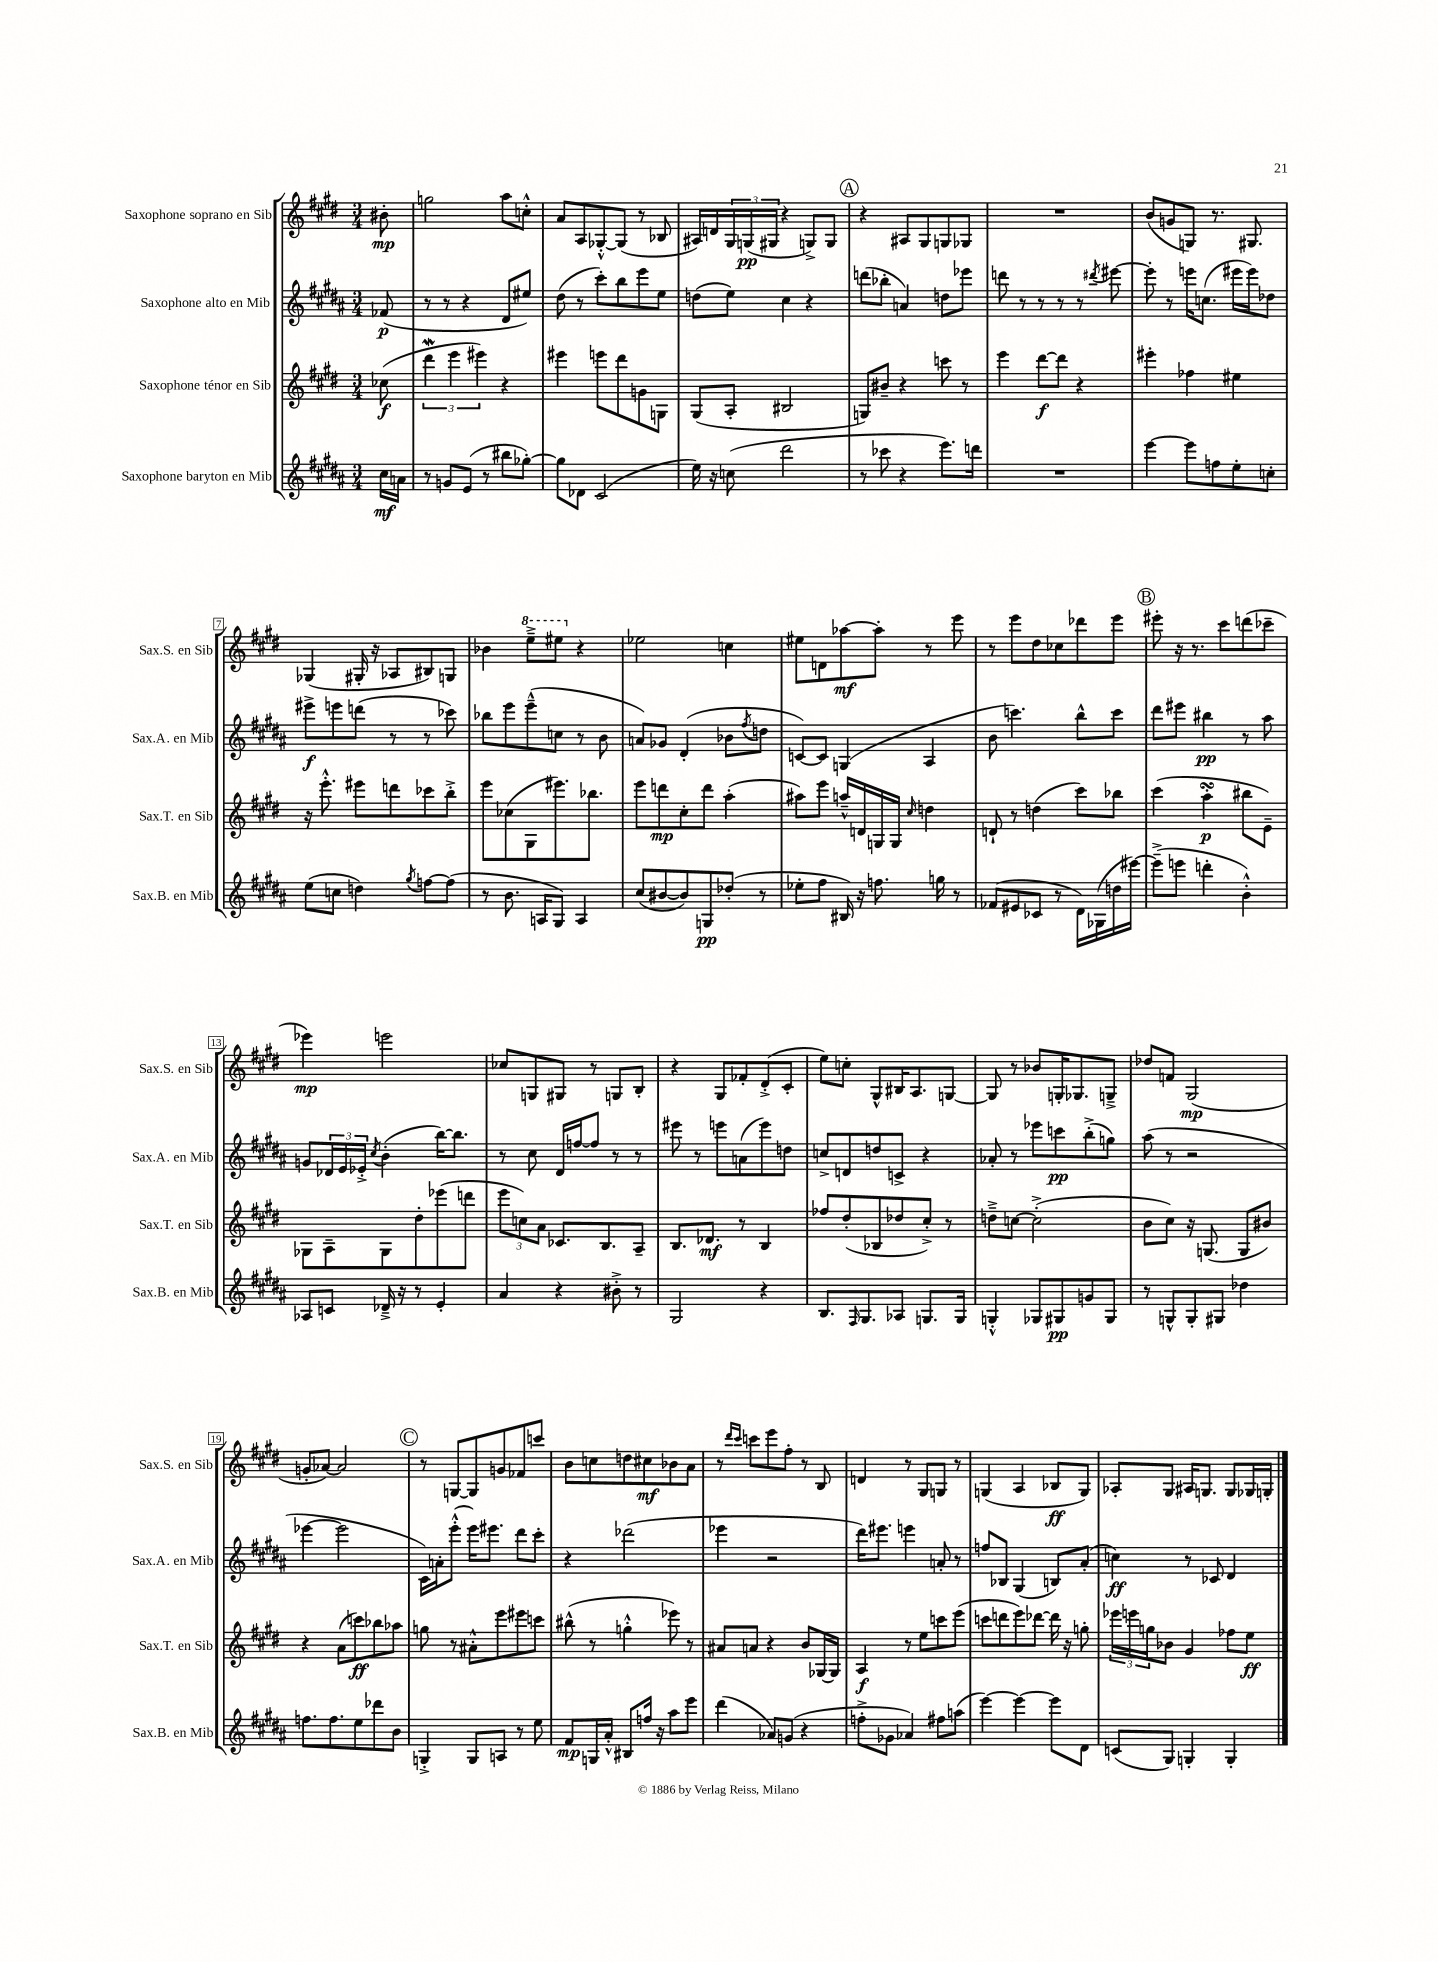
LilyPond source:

<<
\new StaffGroup <<
\new Staff = "s0" \with { instrumentName = "Saxophone soprano en Sib" shortInstrumentName = "Sax.S. en Sib" } {
    \clef treble \key e \major \numericTimeSignature \time 3/4 \partial 8
    bis'8-.\mp |
    g''2 a''8 c''8-.-^ |
    a'8 a8 ges8~-.-^ ges8( r8 bes8 |
    ais16) d'16 \tuplet 3/2 { gis16 g16\pp( gis16 } r4 g8->) g8 |
    \mark \markup { \circle "A" } r4 ais8 gis8 g8 ges8 |
    R2. |
    b'8( g'8 g8) r8. gis8. |
    ges4( gis16-. r16 aes8 bis8) g8 |
    bes'4 \ottava #1 e'''8---> eis'''8 \ottava #0 r4 |
    ees''2 c''4 |
    eis''8 d'8 aes''8~\mf aes''8-. r8 e'''8 |
    r8 e'''8 dis''8 ces''8 des'''8 e'''8 |
    \mark \markup { \circle "B" } eis'''8-. r16 r8. cis'''8 d'''8( ces'''8-- |
    ees'''4\mp) e'''2 |
    ces''8 g8 gis8 r8 g8 b8-. |
    r4 gis8 fes'8-. dis'8-.->( cis'8-. |
    e''8) c''8-. gis8-^ bis16 a8. g8~ |
    g8 r8 bes'8 g16-. ges8. g8---> |
    des''8 f'8 gis2\mp( |
    g'8-. aes'8~) aes'2 |
    \mark \markup { \circle "C" } r8 g8~ g8 g'8 fes'8 c'''8 |
    b'8 c''8 d''8 cis''8\mf bes'8 a'8 |
    r8 \grace { dis'''16 cis'''16 } c'''8 e'''8 fis''8-. r8 b8 |
    d'4 r8 gis8 g8 r8 |
    g4( a4 bes8\ff g8) |
    aes8-. gis8 ais16 g8. g8 ges16 g16-. \bar "|." |
}
\new Staff = "s1" \with { instrumentName = "Saxophone alto en Mib" shortInstrumentName = "Sax.A. en Mib" } {
    \clef treble \key b \major \numericTimeSignature \time 3/4 \partial 8
    fes'8\p( |
    r8 r8 r4 dis'8 eis''8) |
    dis''8( r8 cis'''8-.) b''8 e'''8 e''8 |
    d''8( e''8) cis''4 r4 |
    \mark \markup { \circle "A" } d'''8( bes''8-. a'4) d''8 ees'''8 |
    d'''8 r8 r8 r8 r8 \acciaccatura { dis'''8 } eis'''8~ |
    eis'''8-. r8 e'''16 c''8.( eis'''16 eis'''16) des''8 |
    eis'''8->\f e'''8 d'''8( r8 r8 ces'''8) |
    bes''8 e'''8 e'''8---^( c''8 r8 b'8 |
    a'8) ges'8 dis'4-.( bes'8 \acciaccatura { fis''8 } d''8 |
    c'8~) c'8 g4( ais4 |
    b'8 c'''4.) b''8-^ c'''8 |
    \mark \markup { \circle "B" } dis'''8 eis'''8 bis''4\pp r8 ais''8 |
    g'8 \tuplet 3/2 { des'16 e'16 ees'16-.-> } \acciaccatura { cis''8 } b'4-.( b''16~) b''8. |
    r8 cis''8 dis'16 f''16~ f''8 r8 r8 |
    eis'''8 r8 e'''8 a'8( e'''8) d''8 |
    c''8-> d'8 d''8 c'8-> r4 |
    aes'8-. r8 ees'''8 c'''8\pp b''8-.->( g''8) |
    ais''8( r8 r2 |
    ees'''4~ ees'''2 |
    \mark \markup { \circle "C" } cis'16) a'16-. e'''8-.-^( e'''16) eis'''8. dis'''8 cis'''8-. |
    r4 des'''2( |
    ees'''4 r2 |
    dis'''16) eis'''8. e'''4 a'8-. r8 |
    f''8 bes8 gis4( b8) ais'8-.( |
    c''4\ff) r8 ces'8 dis'4 \bar "|." |
}
\new Staff = "s2" \with { instrumentName = "Saxophone ténor en Sib" shortInstrumentName = "Sax.T. en Sib" } {
    \clef treble \key e \major \numericTimeSignature \time 3/4 \partial 8
    ces''8\f( |
    \tuplet 3/2 { dis'''4\mordent e'''4 eis'''4) } r4 |
    eis'''4 e'''8 dis'''8 g'8 g8 |
    gis8( a8-. bis2 |
    \mark \markup { \circle "A" } g8) bis'8-- r4 c'''8 r8 |
    e'''4 dis'''8~\f dis'''8 r4 |
    eis'''4-. fes''4 eis''4 |
    r16 e'''8.-.-^ eis'''8 d'''8 ces'''8 b''8-.-> |
    e'''8 ces''8( gis8 eis'''8.) bes''8. |
    e'''8 d'''8\mp cis''8-. d'''8 a''4-.( |
    ais''8) e'''8 a''16---^ d'16 g16 g16 \grace { cis''16 } d''4 |
    d'8-! r8 d''4( cis'''8) bes''8 |
    \mark \markup { \circle "B" } cis'''4( a''4-.\turn\p bis''8 e'8--) |
    ges8 a8-- ges8 dis''8-. ees'''8( d'''8 |
    \tuplet 3/2 { e'''8 c''8) a'8 } ces'8. b8. a8-- |
    b8. des'8.\mf r8 b4 |
    fes''8 dis''8-.( bes8 des''8 cis''8-.->) r8 |
    d''8---> c''8~ c''2-.->( |
    b'8 cis''8) r16 g8.( g8 bis'8) |
    r4 a'8( c'''8\ff) bes''8 aes''8 |
    \mark \markup { \circle "C" } g''8 r8 ais'8-.-^ e'''8 eis'''8 c'''8 |
    bis''8-^( r8 g''4-.-^ ees'''8) r8 |
    ais'8 a'8 r4 b'8 ges16~ ges16 |
    a4\f r8 e''8 c'''8 e'''8( |
    c'''8 d'''8 e'''8) des'''8~ des'''16 r16 g''8-. |
    \tuplet 3/2 { ees'''16 e'''16 g''16 } bes'8 gis'4 fes''8 e''8\ff \bar "|." |
}
\new Staff = "s3" \with { instrumentName = "Saxophone baryton en Mib" shortInstrumentName = "Sax.B. en Mib" } {
    \clef treble \key b \major \numericTimeSignature \time 3/4 \partial 8
    cis''16\mf a'16 |
    r8 g'8 e'8( r8 bis''8 ges''8~-.) |
    ges''8 des'8 cis'2( |
    e''16) r16 c''8( dis'''2 |
    \mark \markup { \circle "A" } r8 ces'''8 r4 e'''8.) d'''16 |
    R2. |
    e'''4~ e'''8 f''8 e''8-. c''8-. |
    e''8( c''8 d''4) \acciaccatura { gis''8 } f''8~ f''8( |
    r8 b'8. a16 gis8) a4 |
    cis''8( bis'8~ bis'8) g8\pp des''8-.( r8 |
    ees''8-. fis''8 bis16) r16 f''8. g''16 r8 |
    fes'8( eis'8 ces'8 r8 dis'16) ges16( d''16 eis'''16~) |
    \mark \markup { \circle "B" } eis'''8--->( e'''8 d'''4-. b'4-.-^) |
    aes8 c'8 des'16---> r16 r8 e'4-. |
    ais'4 r4 bis'8-.-> r8 |
    gis2 r4 |
    b8. \grace { fis16 } gis8. aes8 g8. g16 |
    g4-.-^ ges8 gis8\pp g'8 gis8 |
    r8 g8-^ g8-. gis8 des''4 |
    f''8. f''8. e''8 des'''8 b'8 |
    \mark \markup { \circle "C" } g4-.-> g8 a8 r8 e''8 |
    fis'8\mp g16 ais'16-.-^ bis8 f''16 r16 ais''8 e'''8 |
    dis'''4( aes'8) g'8( r4 |
    f''8-.-> ges'8 aes'4) fis''8 a''8( |
    e'''4~) e'''4~ e'''8 dis'8 |
    c'8( gis8) g4-. g4-. \bar "|." |
}
>>
>>
\layout { \context { \Score \override BarNumber.stencil = #(make-stencil-boxer 0.1 0.3 ly:text-interface::print) } }
